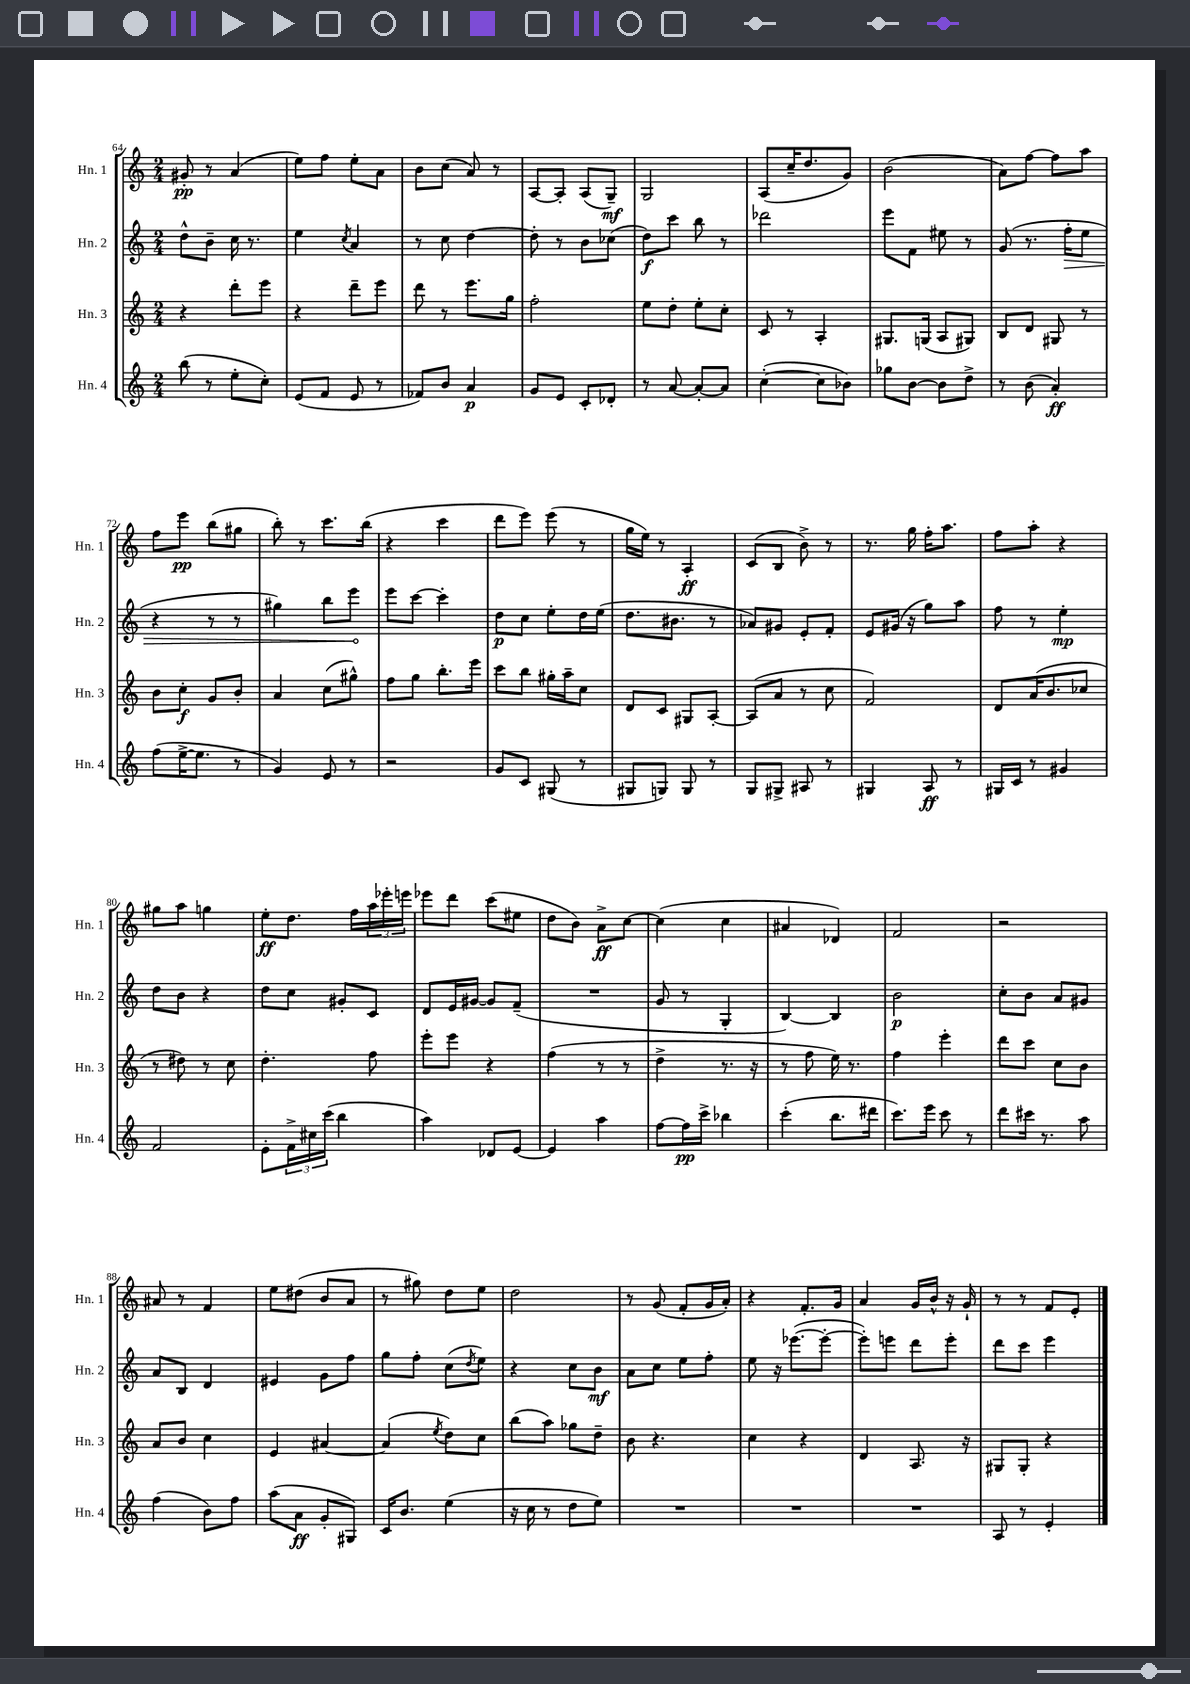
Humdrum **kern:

**kern	**kern	**kern	**kern
*staff4	*staff3	*staff2	*staff1
*clefG2	*clefG2	*clefG2	*clefG2
*k[]	*k[]	*k[]	*k[]
*M2/4	*M2/4	*M2/4	*M2/4
(8bb\	4r	8dd^^\L	8g#'/
8r	.	8b~\J	8r
8ee'\L	8ddd'\L	16cc\	(4a/
.	.	8.r	.
8cc'\J)	8eee\J	.	.
=	=	=	=
(8e/L	4r	4ee\	8ee\L)
8f/J	.	.	8ff\J
.	.	8qcc/	.
8e/	8ddd~\L	4a/	8ee'\L
8r	8eee\J	.	8a\J
=	=	=	=
8f-/L)	8ddd\	8r	8b\L
8b/J	8r	8cc\	(8cc\J
4a/	8.eee\L	[4dd\	8a/)
.	.	.	8r
.	16gg\Jk	.	.
=	=	=	=
8g/L	2ff'\	8dd'\]	[8A/L
8e/J	.	8r	8A'/]J
8c'/L	.	8b\L	(8A/L
8d-'/J	.	(8cc-\J	8G~/J)
=	=	=	=
8r	8ee\L	8dd\L)	2G/
[8a/	8dd'\J	8ccc\J	.
8a'/_L	8ee'\L	8bb\	.
8a/]J	8cc'\J	8r	.
=	=	=	=
([4cc'\	8c/	2ddd-\	(8A/L
.	8r	.	16cc~/K
.	.	.	8.dd/
8cc\]L	4A'/	.	.
8b-\J)	.	.	8g/J)
=	=	=	=
8gg-\L	8.G#/L	8eee\L	(2b\
[8b\J	.	8f\J	.
.	(16G/Jk	.	.
8b\]L	8A/L	8ee#\	.
8dd^\J	8G#/J)	8r	.
=	=	=	=
8r	8B/L	(8g/	8a\L)
(8b\	8d/J	8.r	[8ff\J
4a'/)	8G#/	.	8ff\]L
.	.	16ff'\LK	.
.	8r	8ee\J	8aa\J
=	=	=	=
(8ff\L	8b\L	4r	8ff\L
[16ee^\K	8cc'\J	.	8eee\J
8.ee\]J	.	.	.
.	8g/L	8r	(8bb\L
8r	8b'/J	8r	8gg#\J
=	=	=	=
4g/)	4a/	4gg#\)	8bb'\)
.	.	.	8r
8e/	(8cc\L	8bb\L	8.ccc\L
8r	8gg#^^\J)	8eee\J	.
.	.	.	(16bb\Jk
=	=	=	=
2r	8ff\L	8eee\L	4r
.	8gg\J	[8ccc\J	.
.	8.bb'\L	4ccc'\]	4ccc\
.	16eee\Jk	.	.
=	=	=	=
8g/L	8ccc\L	8dd\L	8ddd\L
8c/J	8bb\J	8cc\J	8eee\J)
(8G#/	16gg#'\LL	8ee'\L	(8eee\
.	16aa~\J	.	.
8r	8cc\J	16dd\L	8r
.	.	(16ee\JJ	.
=	=	=	=
8G#/L	8d/L	8.dd\L	16gg\LL
.	.	.	16ee\JJ)
8G/J)	8c/J	.	8r
.	.	8.b#\J	.
8G/	8G#/L	.	4A'/
8r	[8A'/J	8r	.
=	=	=	=
8G/L	(8A/]L	8a-/L)	(8c/L
8G#^/J	8a/J	8g#/J	8B/J
8A#/	8r	8e'/L	8b^\)
8r	8cc\	8f'/J	8r
=	=	=	=
4G#/	2f/)	8e/L	8.r
.	.	(16g#/Jk	.
.	.	16r	16gg\
8A/	.	8gg\L)	16ff'\LK
.	.	.	8.aa\J
8r	.	8aa\J	.
=	=	=	=
16G#/LL	8d/L	8ff\	8ff\L
16c/JJ	.	.	.
8r	(16a/K	8r	8aa'\J
.	8.b/	.	.
4g#/	.	4ee'\	4r
.	8cc-/J	.	.
=	=	=	=
2f/	8r	8dd\L	8gg#\L
.	8dd#\)	8b\J	8aa\J
.	8r	4r	4gg\
.	8cc\	.	.
=	=	=	=
8e'\L	4.dd'\	8dd\L	8ee'\L
24f^\L	.	8cc\J	8.dd\J
24cc#\	.	.	.
(24ccc\JJ	.	.	.
4bb\	.	8g#'/L	.
.	.	.	16ff\LL
.	8ff\	8c/J	24aa\
.	.	.	24eee-'\
.	.	.	24eee\JJ
=	=	=	=
4aa\)	8eee'\L	8d/L	8eee-\L
.	8eee\J	16e/L	8ddd\J
.	.	[16g#/JJ	.
8d-/L	4r	8g#/]L	(8ccc\L
[8e/J	.	(8f~/J	8ee#\J
=	=	=	=
4e/]	(4ff\	2r	8dd\L
.	.	.	8b\J)
4aa\	8r	.	8a^\L
.	8r	.	[8cc\J
=	=	=	=
[8ff\L	4dd^\	8g/	(4cc\]
16ff\]L	.	8r	.
16ccc^\JJ	.	.	.
4bb-\	8.r	4G'/	4cc\
.	16r	.	.
=	=	=	=
(4ccc'\	8r	[4B/)	4a#/
.	8ff\	.	.
8.bb\L	16ee\)	4B/]	4d-/)
.	8.r	.	.
16ddd#\Jk	.	.	.
=	=	=	=
8.ccc\L)	4ff\	2b\	2f/
16eee\Jk	.	.	.
8ccc\	4eee'\	.	.
8r	.	.	.
=	=	=	=
8ddd\L	8ddd\L	8cc'\L	2r
16ccc#\Jk	8ccc\J	8b\J	.
8.r	.	.	.
.	8cc\L	8a/L	.
8aa\	8b\J	8g#/J	.
=	=	=	=
(4ff\	8a/L	8a/L	8a#/
.	8b/J	8B/J	8r
8b\L)	4cc\	4d/	4f/
8ff\J	.	.	.
=	=	=	=
(8aa\L	4e/	4e#/	8ee\L
8a\J	.	.	(8dd#\J
8g'/L	[4a#/	8g\L	8b/L
8G#/J)	.	8ff\J	8a/J
=	=	=	=
16c/LK	(4a#/]	8gg\L	8r
8.b/J	.	.	.
.	.	8ff'\J	8gg#\)
.	8qee/	.	.
(4ee\	8dd\L)	(8cc\L	8dd\L
.	.	8qdd/	.
.	8cc\J	8ee\J)	8ee\J
=	=	=	=
16r	(8bb\L	4r	2dd\
16cc\	.	.	.
8r	8aa\J)	.	.
8dd\L	8gg-\L	8cc\L	.
8ee\J)	8dd~\J	8b\J	.
=	=	=	=
2r	8b\	8a\L	8r
.	4.r	8cc\J	(8g/
.	.	8ee\L	8f'/L
.	.	8ff'\J	16g/L
.	.	.	16a'/JJ)
=	=	=	=
2r	4cc\	8ee\	4r
.	.	16r	.
.	.	([8.eee-\L	.
.	4r	.	8.f'/L
.	.	8eee-'\_J	.
.	.	.	16g/Jk
=	=	=	=
2r	4d/	8eee-'\]L)	4a/
.	.	8eee\J	.
.	8.A/	8ddd\L	16g/LL
.	.	.	16b^^/JJ
.	.	8eee'\J	16r
.	16r	.	16g`/
=	=	=	=
8A/	8G#/L	8ddd\L	8r
8r	8G#'/J	8ccc\J	8r
4e'/	4r	4eee\	8f/L
.	.	.	8e'/J
==	==	==	==
*-	*-	*-	*-
